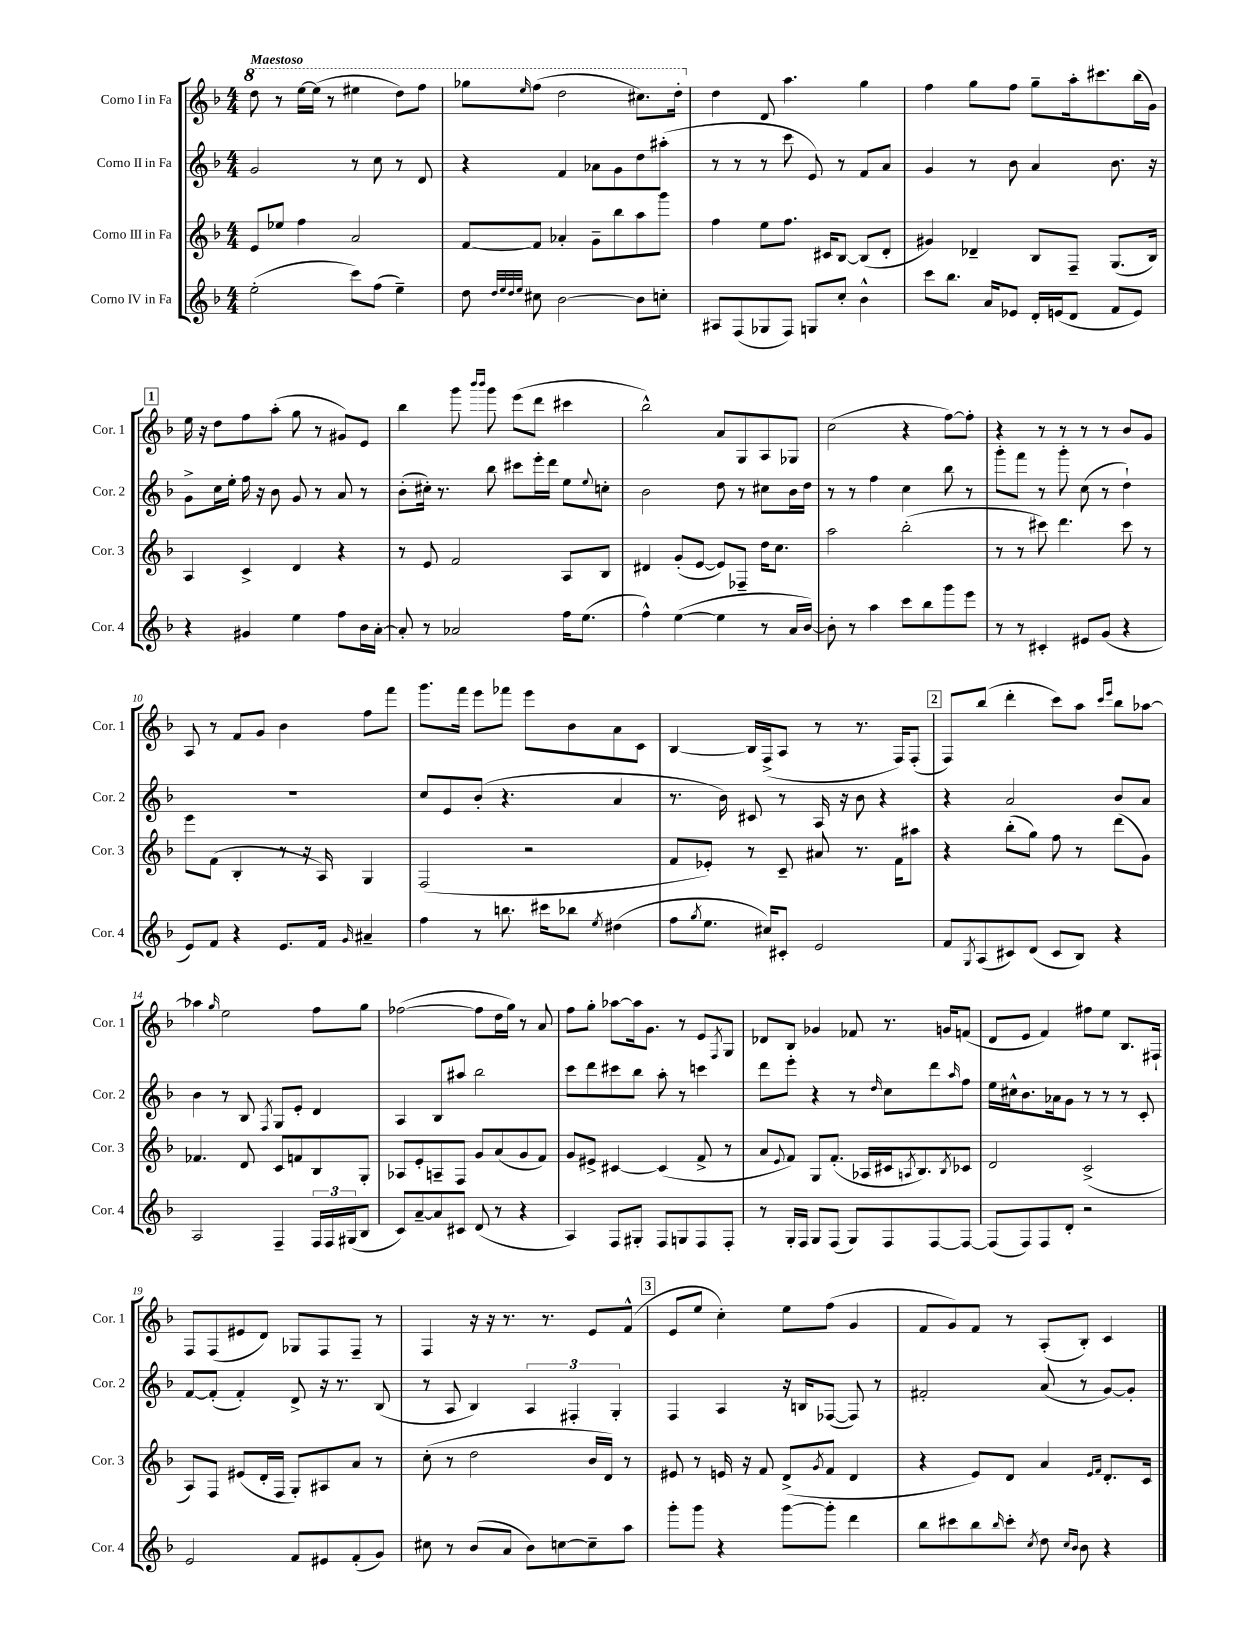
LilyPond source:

<<
\new StaffGroup <<
\new Staff = "s0" \with { instrumentName = "Corno I in Fa" shortInstrumentName = "Cor. 1" } {
    \clef treble \key f \major \numericTimeSignature \time 4/4 \tempo "Maestoso"
    \ottava #1 d'''8 r8 e'''16~ e'''16( r8 eis'''4 d'''8) f'''8 |
    ges'''8 \grace { e'''16 } f'''8( d'''2 cis'''8.) d'''16-. \ottava #0 |
    d''4 d'8 a''4. g''4 |
    f''4 g''8 f''8 g''8-- a''16-. cis'''8. bes''16( g'16) |
    \mark \markup { \box "1" } e''16 r16 d''8 f''8 a''8-.( g''8 r8 gis'8) e'8 |
    bes''4 g'''8 \grace { bes'''16 bes'''16 } g'''8 e'''8( d'''8 cis'''4 |
    bes''2-^) a'8 g8 a8 ges8 |
    c''2( r4 f''8~) f''8-. |
    r4 r8 r8 r8 r8 bes'8 g'8 |
    a8 r8 f'8 g'8 bes'4 f''8 f'''8 |
    g'''8. f'''16 e'''8 fes'''8 e'''8 bes'8 a'8 c'8 |
    bes4~ bes16 f16->( a8 r8 r8. f16) f8-.( |
    \mark \markup { \box "2" } f8) bes''8( d'''4-. c'''8) a''8 \grace { c'''16 e'''16 } bes''8 aes''8~ |
    aes''4 \grace { g''16 } e''2 f''8 g''8 |
    fes''2~( fes''8 d''16 g''16) r8 a'8 |
    f''8 g''8-. aes''8~ aes''16 g'8. r8 e'8 \acciaccatura { f8 } g8 |
    des'8 bes8 ges'4 fes'8 r8. g'16 f'8( |
    d'8 e'8 f'4) fis''8 e''8 bes8. fis16-! |
    f8 f8( eis'8 d'8) ges8 f8 f8-- r8 |
    f4 r16 r16 r8. r8. e'8 f'8-^( |
    \mark \markup { \box "3" } e'8 e''8 c''4-.) e''8 f''8( g'4 |
    f'8 g'8) f'8 r8 a8-.( bes8-.) c'4 \bar "|." |
}
\new Staff = "s1" \with { instrumentName = "Corno II in Fa" shortInstrumentName = "Cor. 2" } {
    \clef treble \key f \major \numericTimeSignature \time 4/4
    g'2 r8 c''8 r8 d'8 |
    r4 f'4 aes'8 g'8 d''8 ais''8-.( |
    r8 r8 r8 c'''8 e'8) r8 f'8 a'8 |
    g'4 r8 bes'8 a'4 bes'8. r16 |
    \mark \markup { \box "1" } g'8-> c''16 e''16-. f''16 r16 bes'8 g'8 r8 a'8 r8 |
    bes'8-.( cis''16-.) r8. bes''8 cis'''8 e'''16-. d'''16 e''8 \appoggiatura { e''8 } c''8-. |
    bes'2 d''8 r8 cis''8 bes'16 d''16 |
    r8 r8 f''4 c''4 bes''8 r8 |
    g'''8-. f'''8 r8 g'''8-. c''8( r8 d''4-!) |
    R1 |
    c''8 e'8 bes'8-.( r4. a'4 |
    r8. bes'16) cis'8 r8 a16 r16 bes'8 r4 |
    \mark \markup { \box "2" } r4 a'2 bes'8 a'8 |
    bes'4 r8 bes8 \acciaccatura { f8 } g8 e'8-. d'4 |
    a4 bes8 ais''8 bes''2 |
    c'''8 d'''8 cis'''8 bes''8 a''8-. r8 c'''4 |
    d'''8 e'''8-. r4 r8 \grace { d''16 } c''8 d'''8 \grace { a''16 } f''8 |
    e''16 cis''16-^ bes'8. aes'16 g'8 r8 r8 r8 c'8-. |
    f'8~ f'8-.( f'4-.) d'8-> r16 r8. bes8( |
    r8 a8 bes4) \tuplet 3/2 { a4 fis4-. g4-. } |
    \mark \markup { \box "3" } f4 a4 r16 b16 fes8~( fes8) r8 |
    fis'2-. a'8( r8 g'8~) g'8-. \bar "|." |
}
\new Staff = "s2" \with { instrumentName = "Corno III in Fa" shortInstrumentName = "Cor. 3" } {
    \clef treble \key f \major \numericTimeSignature \time 4/4
    e'8 ees''8 f''4 a'2 |
    f'8~ f'8 aes'4-. g'8-- bes''8 a''8 g'''8 |
    f''4 e''8 f''8. cis'16 bes8~ bes8( d'8-. |
    gis'4) des'4-- bes8 f8-- g8.( bes16) |
    \mark \markup { \box "1" } a4 c'4-> d'4 r4 |
    r8 e'8 f'2 a8 bes8 |
    dis'4 g'8-.( e'8~ e'8) fes8-- d''16 c''8. |
    a''2 bes''2-.( |
    r8 r8 cis'''8) d'''4. cis'''8 r8 |
    e'''8 f'8( bes4-. r8 r16 a16) g4 |
    f2( r2 |
    f'8 ees'8-.) r8 c'8-- ais'8 r8. f'16 ais''8 |
    \mark \markup { \box "2" } r4 bes''8-.( g''8) f''8 r8 d'''8( g'8) |
    fes'4. d'8 c'8 f'8 bes8 g8-. |
    aes8 e'8-. a8-- f8 g'8 a'8( g'8 f'8) |
    g'8 eis'8-> cis'4~ cis'4( f'8-> r8 |
    a'8 \appoggiatura { e'8 } f'8) g8 f'8.-.( aes16 cis'16 \acciaccatura { a8 } bes8.) \acciaccatura { bes8 } ces'8 |
    d'2 c'2->( |
    a8) f8 eis'8( d'16-. f16 g8-.) ais8 a'8 r8 |
    c''8-.( r8 d''2 bes'16 d'16) r8 |
    \mark \markup { \box "3" } eis'8 r8 e'16 r16 f'8 d'8->( \acciaccatura { g'8 } f'8 d'4 |
    r4 e'8) d'8 a'4 \grace { e'16 f'16 } d'8.-. c'16 \bar "|." |
}
\new Staff = "s3" \with { instrumentName = "Corno IV in Fa" shortInstrumentName = "Cor. 4" } {
    \clef treble \key f \major \numericTimeSignature \time 4/4
    e''2-.( c'''8) f''8( e''4--) |
    d''8 \grace { d''32 e''32 d''32 e''32 } cis''8 bes'2~ bes'8 c''8-. |
    ais8 f8( ges8 f8) g8 c''8-. bes'4-^ |
    c'''8 bes''8. a'16 ees'8 d'16-. e'16( d'8 f'8 e'8) |
    \mark \markup { \box "1" } r4 gis'4 e''4 f''8 bes'16 a'16~-. |
    a'8-. r8 aes'2 f''16 e''8.( |
    f''4-^) e''4~( e''4 r8 a'16 bes'16~) |
    bes'8-. r8 a''4 c'''8 bes''8 g'''8 e'''8 |
    r8 r8 cis'4-. eis'8 g'8( r4 |
    e'8) f'8 r4 e'8. f'16 \grace { g'16 } ais'4-- |
    f''4 r8 b''8. cis'''16 bes''8 \acciaccatura { e''8 } dis''4( |
    f''8 \acciaccatura { g''8 } e''8. cis''16) cis'8-. e'2 |
    \mark \markup { \box "2" } f'8 \acciaccatura { g8 } a8( cis'8) d'8( cis'8 bes8) r4 |
    a2 f4-- \tuplet 3/2 { f16 f16 gis16( } bes8 |
    c'8) a'8~-- a'8 cis'8 d'8( r8 r4 |
    a4) f8 gis8-. f8 g8 f8 f8-. |
    r8 g16-. f16 g8 f8( g8) f8 f8~ f8~ |
    f8( f8) f8 d'8-. r2 |
    e'2 f'8 eis'8 f'8-.( g'8) |
    cis''8 r8 bes'8( a'8 bes'8) c''8~ c''8-- a''8 |
    \mark \markup { \box "3" } g'''8-. g'''8 r4 g'''8~ g'''8-. d'''4 |
    bes''8 cis'''8 bes''8 \grace { bes''16 } cis'''8-. \acciaccatura { c''8 } d''8 \grace { c''16 bes'16 } bes'8 r4 \bar "|." |
}
>>
>>
